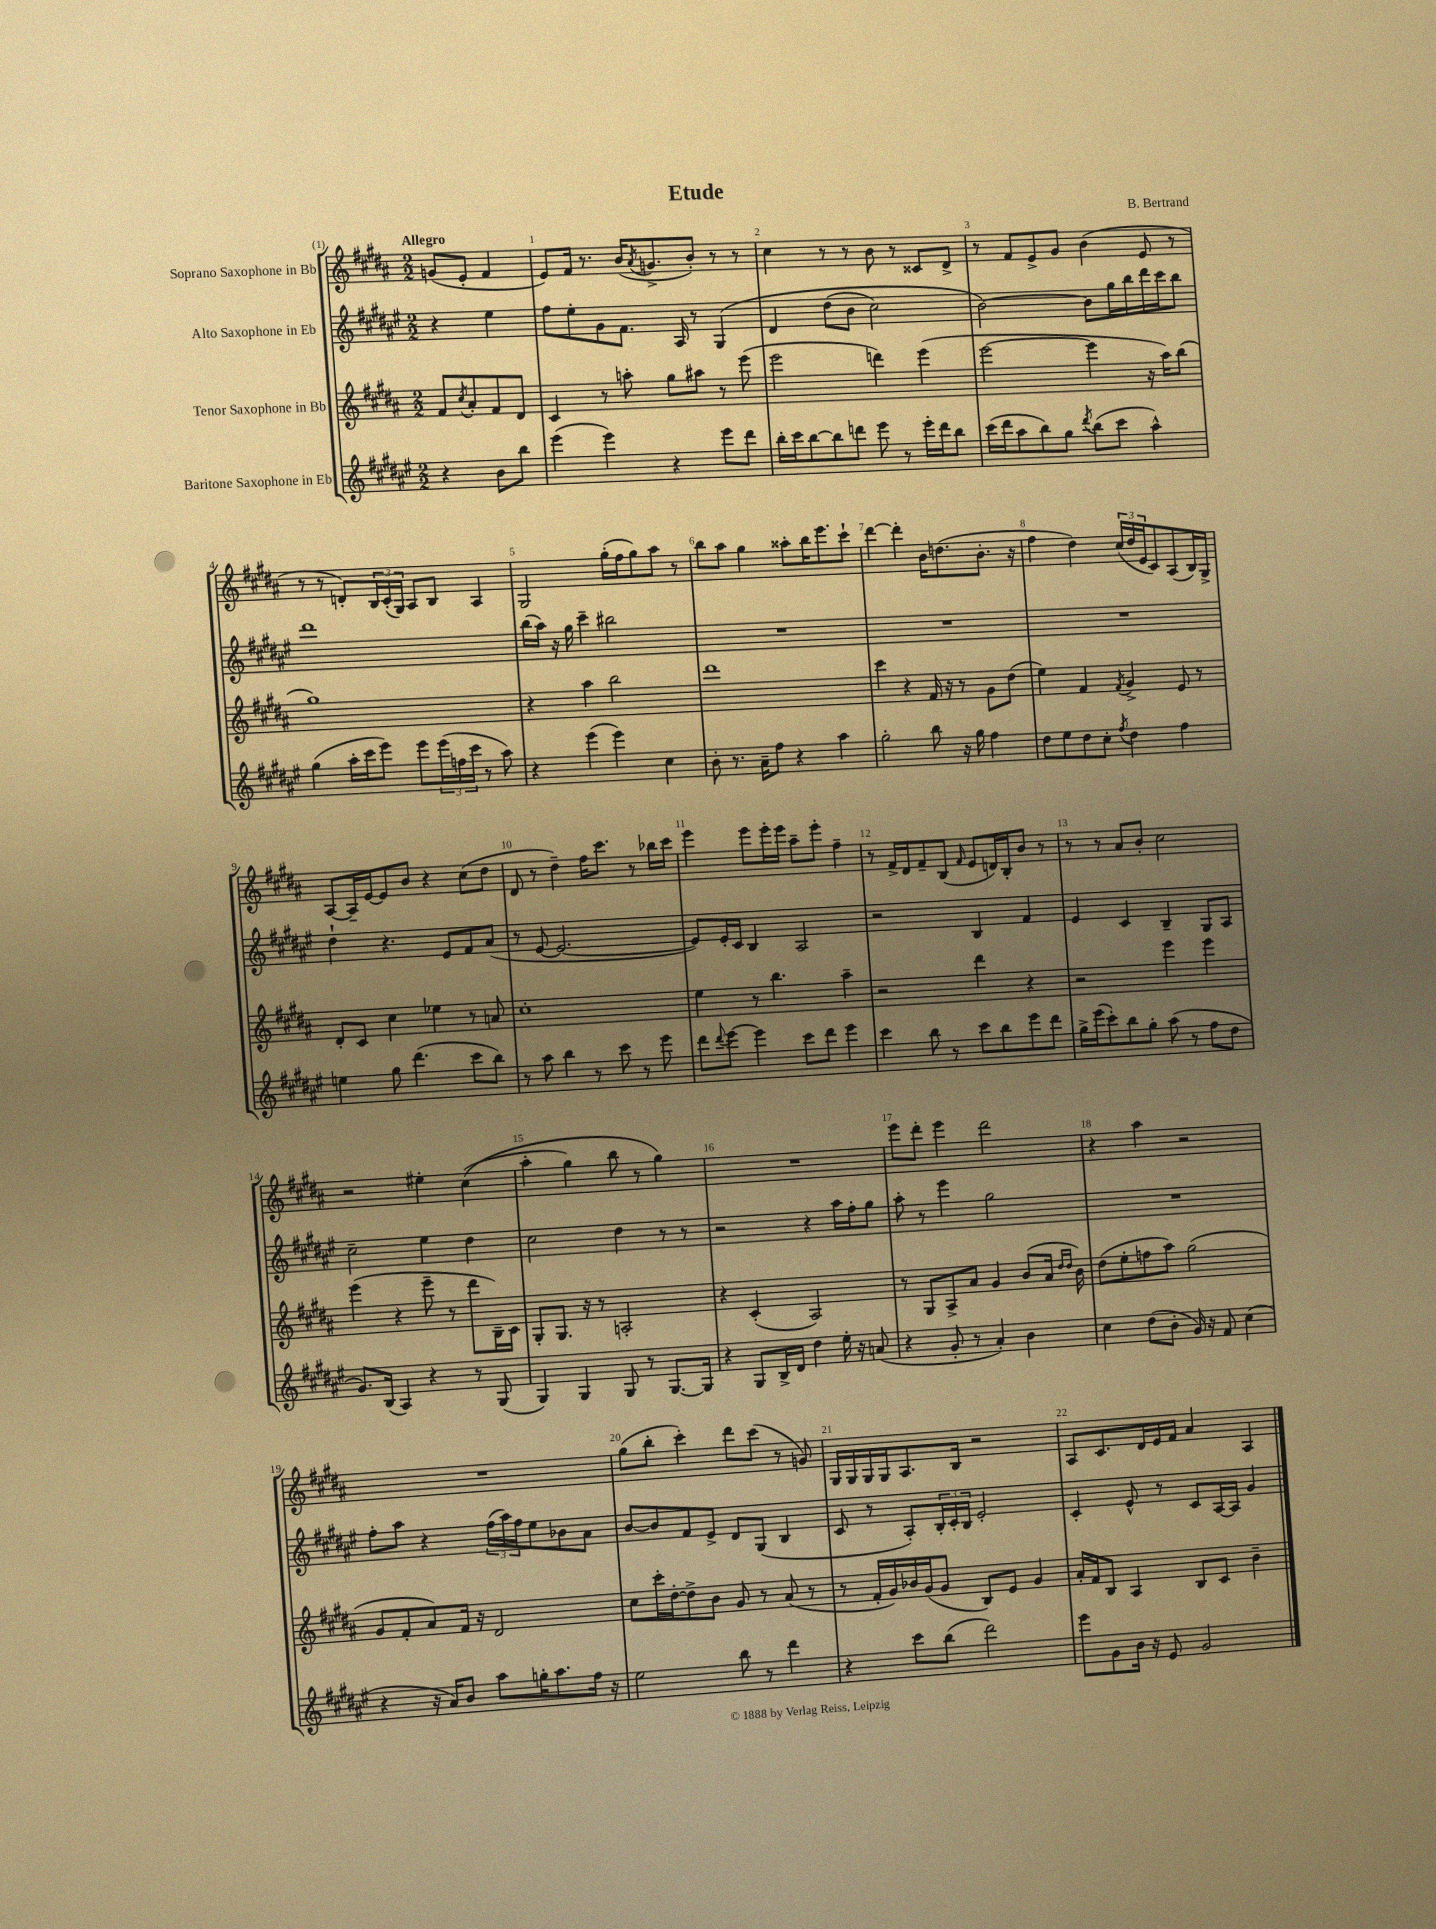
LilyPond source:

\header { title = "Etude" composer = "B. Bertrand" }
<<
\new StaffGroup <<
\new Staff = "s0" \with { instrumentName = "Soprano Saxophone in Bb" } {
    \clef treble \key b \major \numericTimeSignature \time 2/2 \partial 2 \tempo "Allegro"
    g'8( e'8-. fis'4 |
    e'8) fis'16 r8. b'16( \acciaccatura { ais'8 } g'8.-> b'8-.) r8 r8 |
    cis''4 r8 r8 b'8 r8 cisis'8 dis'8-> |
    r8 fis'8 e'8-> gis'8 b'4( e'8 r8 |
    r8 r8 d'8-.) \tuplet 3/2 { b16 cis'16-.( gis16) } ais8 b8 ais4 |
    gis2 gis''16-.( fis''16 gis''8) ais''8 r8 |
    b''8 ais''8 gis''4 aisis''8-. b''16 e'''8. cis'''8-! |
    dis'''4~ dis'''4-. b'16 d''8.( b'8.-. r16 |
    fis''4 dis''4) \tuplet 3/2 { cis''16( dis''16 e'16 } cis'8) ais8( b16) gis16-> |
    ais8~ ais16-- e'16~ e'8 b'8 r4 cis''8( dis''8 |
    dis'8 r8 dis''4--) fis''16 cis'''8. r8 bes''16 cis'''16 |
    e'''4 e'''8 e'''16-. e'''16 ais''8-- e'''8-. fis''4-- |
    r8 fis'16-> dis'16 fis'8-- b8( \grace { fis'16 } e'8 d'16) b16-. b'8 r8 |
    r8 r8 ais'8 b'8-. cis''2 |
    r2 eis''4-. cis''4(\( |
    ais''4-. gis''4) b''8 r8 gis''4\) |
    R1 |
    e'''8 dis'''8-. e'''4 dis'''2 |
    r4 ais''4 r2 |
    R1 |
    gis''8( b''8-. cis'''4-.) dis'''8 cis'''8( r8 g'8) |
    gis16 gis16 gis16 gis16 ais8. b16 r2 |
    ais8 cis'8. dis'16 e'16 fis'16 ais'4 ais4 \bar "|." |
}
\new Staff = "s1" \with { instrumentName = "Alto Saxophone in Eb" } {
    \clef treble \key fis \major \numericTimeSignature \time 2/2 \partial 2
    r4 eis''4 |
    fis''8 eis''8-. gis'8 fis'8. ais16 r8 gis4\( |
    dis'4 dis''8( b'8 cis''2) |
    b'2~\) b'8 gis''16 b''16 dis'''16 cis'''16 b''8 |
    dis'''1 |
    b''16( ais''16) r16 gis''16 cis'''4-- bis''2 |
    R1 |
    R1 |
    R1 |
    dis''4-! r4. eis'8 fis'8 ais'8( |
    r8 eis'8~ eis'2.~ |
    eis'8) eis'16-. cis'16 b4 ais2 |
    r2 b4 fis'4 |
    eis'4 cis'4 b4-- gis8 ais8 |
    cis''2-- eis''4 dis''4 |
    cis''2 dis''4 r8 r8 |
    r2 r4 ais''16 fis''16-. gis''8 |
    ais''8-. r8 eis'''4 gis''2 |
    R1 |
    fis''8-. ais''8 r4 \tuplet 3/2 { fis''16( ais''16) fis''16 } eis''8 bes'8 ais'8 |
    b'8~ b'8 fis'8 eis'8-> dis'8 gis8( b4 |
    cis'8 r8 ais8-.) \tuplet 3/2 { b16-. cis'16-. b16 } eis'2-. |
    cis'4-. eis'8-^ r8 cis'8 ais16~ ais16 gis'4 \bar "|." |
}
\new Staff = "s2" \with { instrumentName = "Tenor Saxophone in Bb" } {
    \clef treble \key b \major \numericTimeSignature \time 2/2 \partial 2
    fis'8 \acciaccatura { cis''8 } ais'8-. fis'8 dis'8 |
    cis'4 r8 a''8-. gis''8 ais''8 r8 e'''8( |
    e'''2 d'''4) e'''4( |
    e'''2~ e'''4 r16 ais''16) b''8( |
    gis''1) |
    r4 ais''4 b''2 |
    dis'''1 |
    cis'''4 r4 fis'16 r16 r8 gis'8 dis''8( |
    e''4) fis'4 \acciaccatura { fis'8 } gis'4-> e'8 r8 |
    dis'8-. cis'8 cis''4 ees''4 r8 a'8 |
    cis''1-. |
    e''4 r8 b''4. ais''4-- |
    r2 dis'''4 r4 |
    r2 e'''4 e'''4 |
    e'''4( r4 e'''8-- r8 dis'''8 b16--) cis'16 |
    gis8-. gis8. r16 r8 a2-. |
    r4 cis'4-.( ais2) |
    r8 gis8 ais8-> ais'8 gis'4 b'8( ais'16 \grace { dis''16 dis''16 } b'16) |
    dis''8( e''8-. f''8 ais''8) gis''2( |
    gis'8 fis'8-. ais'8) fis'16 r16 dis'2 |
    cis''8 cis'''16-. dis''16~-. dis''8-> b'8 gis'8 r8 ais'8( r8 |
    r8 fis'16-. gis'16) bes'16 gis'16( gis'8 b8) e'8 gis'4 |
    ais'16-. fis'16 b8 ais4 b8 cis'8 b'4-- \bar "|." |
}
\new Staff = "s3" \with { instrumentName = "Baritone Saxophone in Eb" } {
    \clef treble \key fis \major \numericTimeSignature \time 2/2 \partial 2
    r4 b'8 b''8 |
    eis'''4( eis'''4) r4 eis'''8 dis'''8 |
    b''16-. cis'''16 b''8~ b''8 d'''8 eis'''8 r8 eis'''16-. d'''16 b''8 |
    cis'''16( dis'''16 ais''8 b''8) gis''8 \acciaccatura { dis'''8 } b''8( cis'''8 ais''4-^) |
    gis''4( ais''16-. cis'''16 eis'''8) eis'''8 \tuplet 3/2 { eis'''16( f''16 cis'''16 } r8 ais''8) |
    r4 eis'''4( eis'''4) cis''4 |
    b'8-. r8. ais'16-- fis''8 r4 ais''4 |
    gis''2-. b''8 r16 gis''16 fis''4 |
    dis''8 eis''8 dis''8 cis''8-. \acciaccatura { fis''8 } dis''4 fis''4 |
    e''4 gis''8 dis'''4.( cis'''8 b''8) |
    r8 ais''8 b''4 r8 cis'''8 r8 eis'''8 |
    dis'''8 \appoggiatura { dis'''8 } eis'''8~ eis'''4 cis'''8 dis'''8 eis'''4 |
    cis'''4 b''8 r8 cis'''8 b''8 eis'''8 dis'''8 |
    gis''16-> eis'''16( cis'''8-.) b''8 gis''8-. ais''8( r8 fis''8 dis''8 |
    gis'8.) b16( ais4) r4 r8 gis8( |
    gis4) gis4 gis8 r8 gis8.~ gis16 |
    r4 gis8 b16-> dis'16 dis''4 eis''16-. r16 a'8( |
    r4 gis'8-. r8 ais'4-.) b'4 |
    cis''4 dis''8( b'8-. gis'16) r16 fis'8 cis''4( |
    r4 r16 ais'16) b'8 ais''8 g''16-. ais''8. fis''16 r16 |
    eis''2 b''8 r8 dis'''4 |
    r4 cis'''8 b''8( dis'''2) |
    eis'''8 gis'8 b'16 r16 eis'8 gis'2 \bar "|." |
}
>>
>>
\layout { \context { \Score \override BarNumber.break-visibility = ##(#f #t #t) barNumberVisibility = #all-bar-numbers-visible } }
